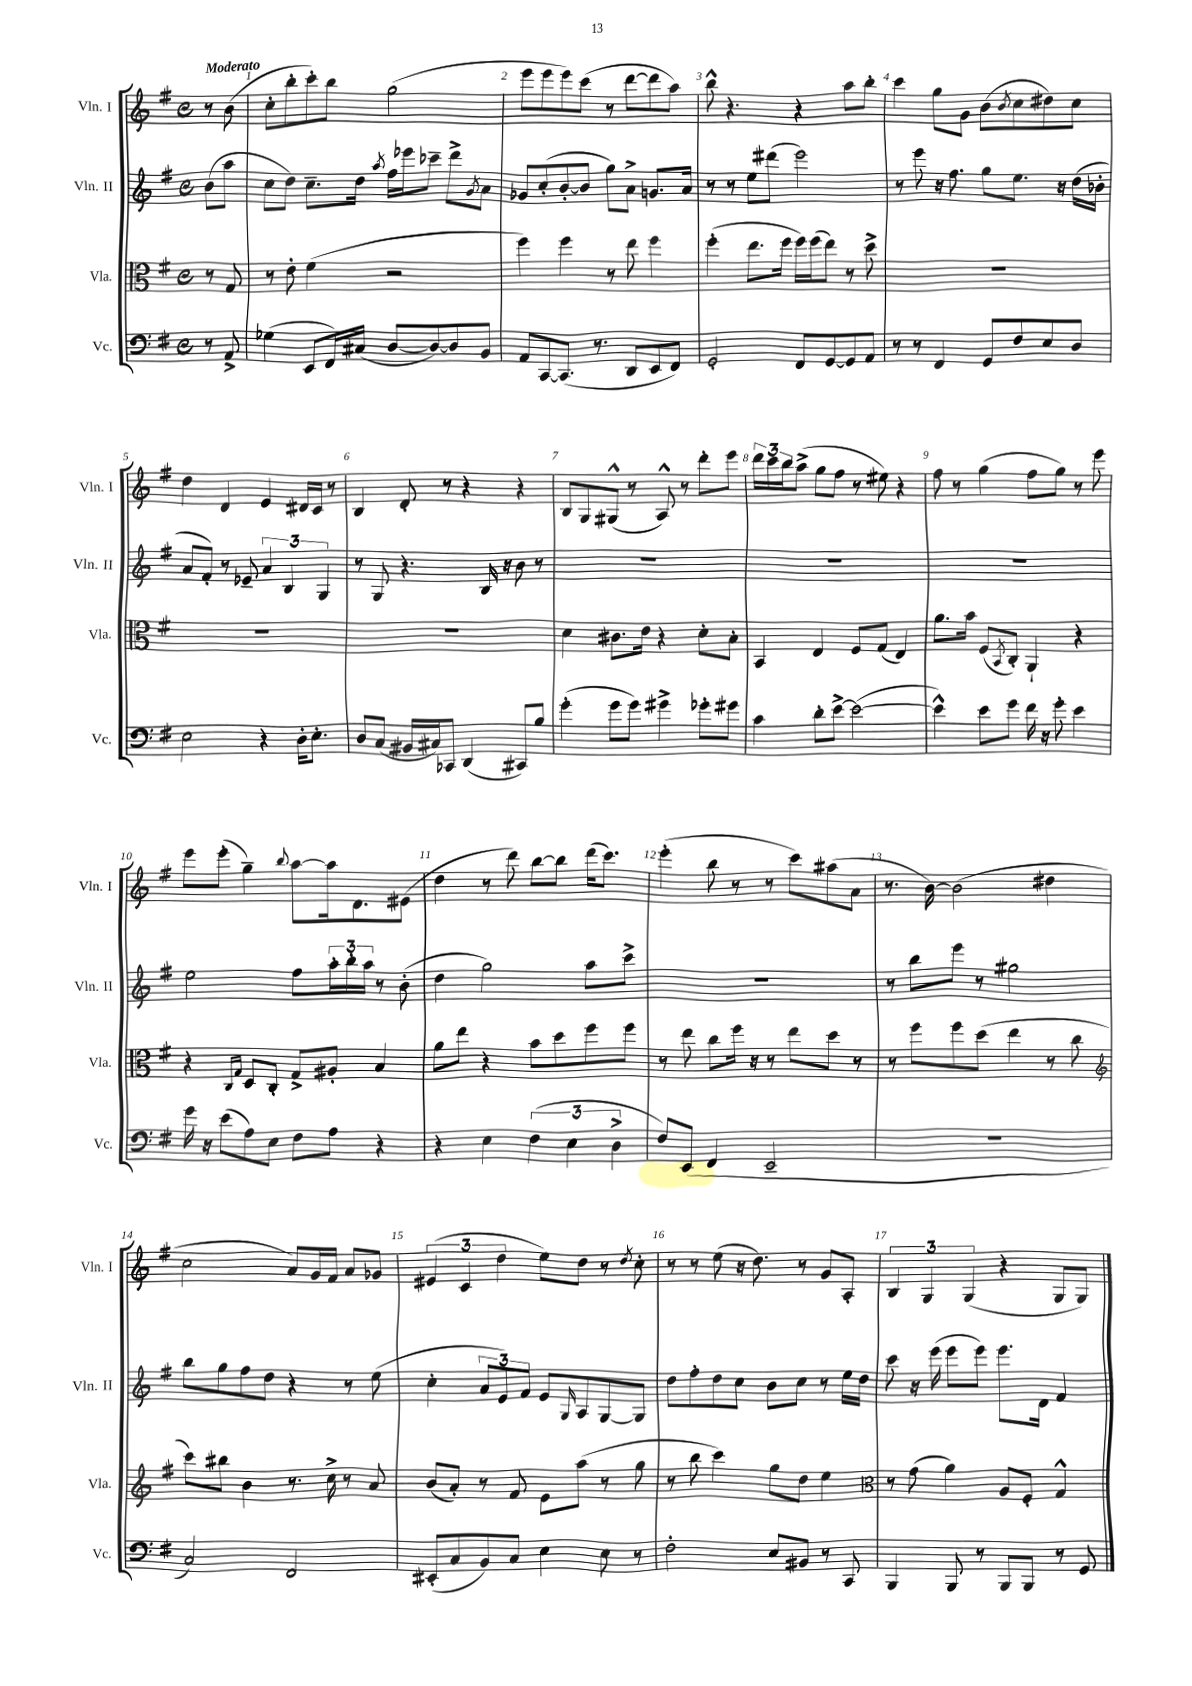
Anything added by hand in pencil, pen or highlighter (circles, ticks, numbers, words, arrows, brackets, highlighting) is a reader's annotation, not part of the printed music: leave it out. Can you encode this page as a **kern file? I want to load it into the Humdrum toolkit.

**kern	**kern	**kern	**kern
*staff4	*staff3	*staff2	*staff1
*clefF4	*clefC3	*clefG2	*clefG2
*k[f#]	*k[f#]	*k[f#]	*k[f#]
*M4/4	*M4/4	*M4/4	*M4/4
*met(c)	*met(c)	*met(c)	*met(c)
8r	8r	(8b\L	8r
8AA^/	8G/	8aa\J	(8b\
=	=	=	=
(4G-\	8r	8cc\L	8cc'\L
.	8e'\	8dd\J)	8bb'\
8EE/L	(4f#\	8.cc~\L	8ccc'\)
16FF#/L)	.	.	8bb\J
(16C#/JJ	.	16dd\Jk	.
.	.	8qaa/	.
[8D/L	2r	16ff#\LL	(2gg\
.	.	16eee-\J	.
8D/_)	.	8ccc-~\J	.
8D/]	.	8ddd^\L	.
.	.	8qg/	.
8BB/J	.	8a\J	.
=	=	=	=
8AA/L	4ff#\)	8g-/L	8eee\L
[8CC/	.	(8cc'/	8eee\
(8.CC/]J	4ff#\	[8b'/	8eee\)
.	.	8b/]J	(8ccc\J
8.r	.	.	.
.	8r	8gg\L)	8r
8DD/L	8ee\	8a^\J	[8ddd\L
8EE/	4ff#\	8.g/L	8ddd\]
8FF#/J)	.	.	8aa\J)
.	.	16a/Jk	.
=	=	=	=
2GG'/	(4ff#'\	8r	8bb^^\
.	.	8r	4.r
.	8.ee\L	8ee\L	.
.	.	(8ddd#\J	.
.	16ff#\Jk	.	.
8FF#/L	16ff#\LL)	2eee\)	4r
.	(16ff#\J	.	.
[8GG/	8ee\J)	.	.
8GG/]	8r	.	8aa\L
8AA/J	8dd^\	.	8bb'\J
=	=	=	=
8r	1r	8r	4ccc\
8r	.	8eee\	.
4FF#/	.	16r	8gg\L
.	.	8.ff#\	.
.	.	.	8g\J
8GG/L	.	8gg\L	(8b\L
.	.	.	8qb/
8F#/	.	8.ee\J	8cc\
8E/	.	.	8dd#\)
.	.	16r	.
8D/J	.	(16dd\LL	8cc\J
.	.	16b-'\JJ	.
=	=	=	=
2E\	1r	8a/L	4dd\
.	.	8f#'/J)	.
.	.	8r	4d/
.	.	8e-~/	.
4r	.	6a/	4e/
.	.	6B/	.
16D'\LK	.	.	16d#/LL
8.E'\J	.	.	16c/JJ
.	.	6G/	.
.	.	.	8r
=	=	=	=
8D/L	1r	8r	4B/
(8C/J	.	8G/	.
16BB#/LL	.	4.r	8d'/
16C#/J)	.	.	.
8CC-/J	.	.	8r
(4DD/	.	.	4r
.	.	16B/	.
.	.	16r	.
8CC#/L)	.	8b\	4r
8B/J	.	8r	.
=	=	=	=
(4g'\	4d\	1r	8B/L
.	.	.	8G/
8g\L	8.c#\L	.	(8G#^^/J
8g\J)	.	.	8r
.	16e\Jk	.	.
4g#^\	4r	.	8A^^/)
.	.	.	8r
8g-'\L	8d'\L	.	8ddd'\L
8g#\J	8B'\J	.	8eee\J
=	=	=	=
4c\	4BB/	1r	24ddd\LL
.	.	.	24ccc\
.	.	.	24bb\J
.	.	.	(8aa^\J
8d'\L	4E/	.	8gg\L
[8e^\J	.	.	8ff#\J
(2e\_	8F#/L	.	8r
.	(8G/J	.	8ee#\)
.	4E/)	.	4r
=	=	=	=
4e^^\])	8.a\L	1r	8ff#\
.	.	.	8r
.	16b\Jk	.	.
8e\L	(8F#/L	.	(4gg\
.	8qBB/	.	.
8g\J	8C'/J)	.	.
16f#\	4AA`/	.	8ff#\L
16r	.	.	.
8g'\	.	.	8gg\J)
4e\	4r	.	8r
.	.	.	8eee\
=	=	=	=
16g\	4r	2ee\	8eee\L
16r	.	.	.
(8e\L	.	.	(8eee'\J
.	16qqC/LL	.	.
.	16qqG/JJ	.	.
8A\)	8D/L	.	4gg~\)
8E\J	8C'/J	.	.
.	.	.	8qqbb/
8F#\L	8G^/L	8ff#\L	[8aa\L
8A\J	8A#'/J	24aa'\L	16aa\]k
.	.	24bb'\	.
.	.	.	8.d\
.	.	24aa\JJ	.
4r	4B/	8r	.
.	.	(8b'\	(8e#\J
=	=	=	=
4r	8a\L	4dd\	4dd\
.	8ee\J	.	.
4E\	4r	2gg\)	8r
.	.	.	8ddd\)
(6F#\	8b\L	.	[8bb\L
.	8dd\	.	8bb\]J
6E\	.	.	.
.	8ff#\	8aa\L	(16ddd\LK
.	.	.	8.ccc\J)
6D^\	.	.	.
.	8ff#\J	8ccc^\J	.
=	=	=	=
8F#/L)	8r	1r	(4eee'\
(8EE/J	8ee\	.	.
4FF#/	8cc\L	.	8bb\
.	16ff#\Jk	.	8r
.	16r	.	.
2EE~/	8r	.	8r
.	8ee\L	.	8ccc\L)
.	8dd\J	.	(8aa#\
.	8r	.	8a\J
=	=	=	=
1r	8r	8r	8.r
.	8ff#\L	8bb\L	.
.	.	.	[16b\)
.	8ff#\	8eee\J	(2b\]
.	(8dd\J	8r	.
.	4ee\	2gg#\	.
.	8r	.	4dd#\
.	8cc\	.	.
=	=	=	=
*	*clefG2	*	*
2C/)	8ccc\L)	8bb\L	2cc\
.	8bb#\J	8gg\	.
.	4b\	8ff#\	.
.	.	8dd\J	.
2FF#/	8.r	4r	8a/L)
.	.	.	16g/L
.	16cc^\	.	16f#/JJ
.	8r	8r	8a/L
.	8a/	(8ee\	8g-/J
=	=	=	=
(8EE#'/L	(8b/L	4cc'\	(6e#/
8C/	8a'/J)	.	.
.	.	.	6c/
8BB/)	8r	12a/L	.
.	.	12e/)	6dd\
8C/J	8f#/	.	.
.	.	12f#/J	.
4E\	8e\L	8e/L	8ee\L)
.	.	16qqG/	.
.	(8aa\J	8A/	8dd\J
8E\	8r	[8G/	8r
.	.	.	8qdd/
8r	8gg\	8G/]J	8cc'\
=	=	=	=
2F#'\	8r	8dd\L	8r
.	8bb\	8ff#'\	8r
.	4ccc\)	8dd\	(8ee\
.	.	8cc\J	16r
.	.	.	8.dd\)
8E/L	8gg\L	8b\L	.
8BB#/J	8dd\J	8cc\J	8r
8r	4ee\	8r	8g/L
8CC/	.	16ee\LL	8A'/J
.	.	16dd\JJ	.
=	=	=	=
*	*clefC3	*	*
4BBB/	8r	8ccc\	6B/
.	(8g\	16r	.
.	.	.	6G/
.	.	(16eee\	.
8BBB/	4a\)	8eee\L	.
.	.	.	(6G/
8r	.	8eee\J)	.
8BBB/L	8A/L	8.eee\L	4r
8BBB/J	8F#'/J	.	.
.	.	16d\Jk	.
8r	4G^^/	4f#/	8G/L
8GG/	.	.	8G/J)
==	==	==	==
*-	*-	*-	*-
